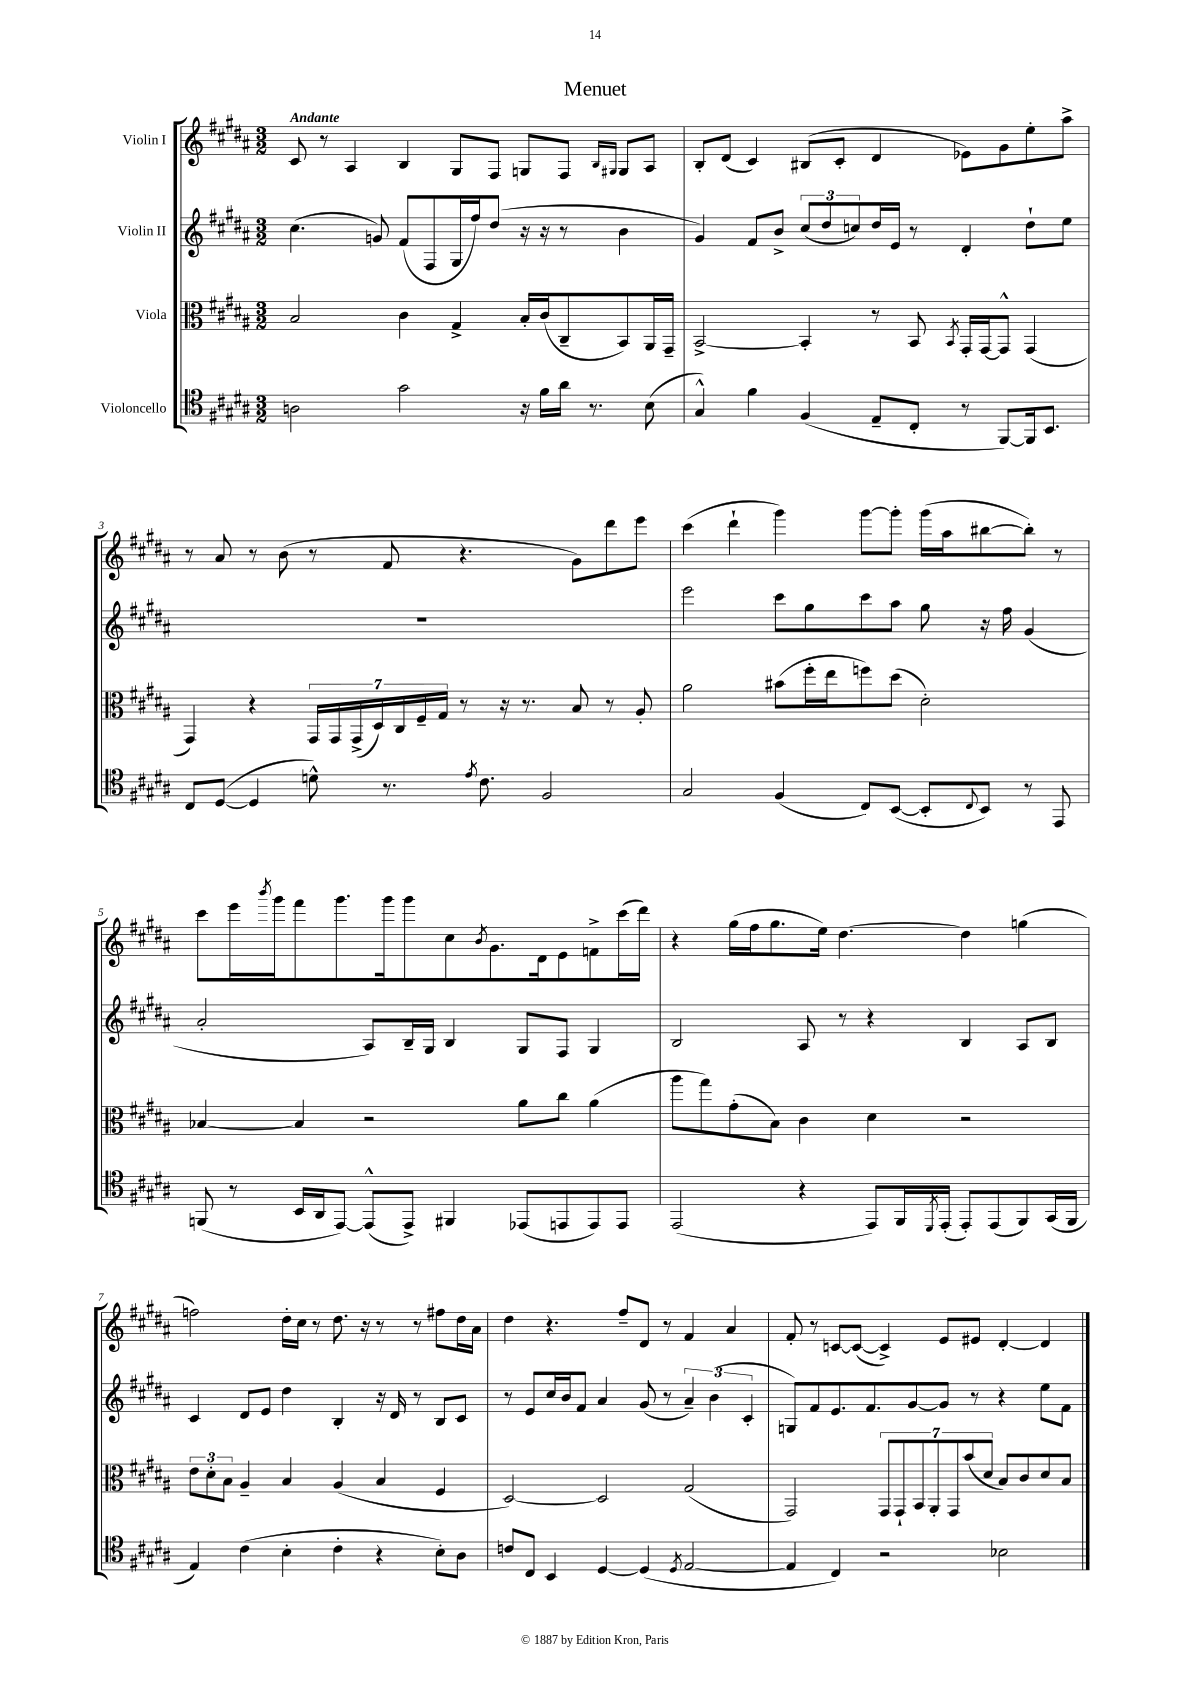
\header { title = "Menuet" }
<<
\new StaffGroup <<
\new Staff = "s0" \with { instrumentName = "Violin I" } {
    \clef treble \key b \major \numericTimeSignature \time 3/2 \tempo "Andante"
    cis'8 r8 ais4 b4 gis8 fis8 g8 fis8 \grace { b16 gis16 } gis8 ais8 |
    b8-. dis'8( cis'4) bis8( cis'8-. dis'4 ees'8) gis'8 e''8-. ais''8-> |
    r8 ais'8 r8 b'8( r8 fis'8 r4. gis'8) dis'''8 e'''8 |
    cis'''4( dis'''4-! gis'''4) gis'''8~ gis'''8-. gis'''16( ais''16 bis''8~ bis''8-.) r8 |
    cis'''8 e'''16 \acciaccatura { b'''8 } gis'''16 fis'''8 gis'''8. gis'''16 gis'''8 cis''8 \acciaccatura { b'8 } gis'8. dis'16 e'8 f'8-> cis'''16( dis'''16) |
    r4 gis''16( fis''16 gis''8. e''16) dis''4.~ dis''4 g''4( |
    f''2) dis''16-. cis''16 r8 dis''8. r16 r8 r8 fis''8 dis''16 ais'16 |
    dis''4 r4. fis''8-- dis'8 r8 fis'4 ais'4 |
    fis'8-. r8 c'8~ c'8~( c'4->) e'8 eis'8 dis'4~-. dis'4 \bar "|." |
}
\new Staff = "s1" \with { instrumentName = "Violin II" } {
    \clef treble \key b \major \numericTimeSignature \time 3/2
    cis''4.( g'8) fis'8( fis8 gis16 fis''16) dis''8( r16 r16 r8 b'4 |
    gis'4) fis'8 b'8-> \tuplet 3/2 { cis''8( dis''8 c''8) } dis''16 e'16 r8 dis'4-. dis''8-! e''8 |
    R1. |
    e'''2 cis'''8 gis''8 cis'''8 ais''8 gis''8 r16 fis''16 gis'4( |
    ais'2-. ais8) b16-- gis16 b4 gis8 fis8 gis4 |
    b2 ais8 r8 r4 b4 ais8 b8 |
    cis'4 dis'8 e'8 dis''4 b4-. r16 dis'16 r8 b8 cis'8 |
    r8 e'8 cis''16 b'16 fis'8 ais'4 gis'8( r8 \tuplet 3/2 { ais'4--) b'4( cis'4-. } |
    g8) fis'8 e'8. fis'8. gis'8~ gis'8 r8 r4 e''8 fis'8 \bar "|." |
}
\new Staff = "s2" \with { instrumentName = "Viola" } {
    \clef alto \key b \major \numericTimeSignature \time 3/2
    b2 cis'4 gis4-> b16-. cis'16( cis8-- b,8) ais,16 gis,16-- |
    b,2~-> b,4-. r8 b,8 \acciaccatura { b,8 } gis,16-. gis,16~ gis,8-^ gis,4( |
    gis,4) r4 \tuplet 7/4 { gis,16 gis,16 gis,16->( dis16) cis16 fis16-- gis16 } r8 r16 r8. b8 r8 ais8-. |
    ais'2 bis'8( fis''16-. e''16 f''8) dis''8( dis'2-.) |
    bes4~ bes4 r2 ais'8 cis''8 ais'4( |
    ais''8 gis''8) gis'8-.( b8) cis'4 dis'4 r2 |
    \tuplet 3/2 { e'8 dis'8-. b8 } ais4-- b4 ais4( b4 fis4 |
    dis2~) dis2 gis2( |
    gis,2) \tuplet 7/4 { gis,8 gis,8-! b,8 ais,8-. gis,8 b'8( dis'8 } b8) cis'8 dis'8 b8 \bar "|." |
}
\new Staff = "s3" \with { instrumentName = "Violoncello" } {
    \clef tenor \key b \major \numericTimeSignature \time 3/2
    a2 gis'2 r16 fis'16 ais'16 r8. b8( |
    gis4-^) fis'4 fis4( e8-- cis8-. r8 fis,8~) fis,16 b,8. |
    cis8 dis8~( dis4 d'8-^) r8. \acciaccatura { e'8 } cis'8. fis2 |
    gis2 fis4( cis8) b,8~( b,8-. \appoggiatura { cis8 } b,8) r8 e,8 |
    f,8( r8 b,16 ais,16 e,8~) e,8-^( e,8->) fis,4 ees,8( e,8 e,8) e,8 |
    e,2( r4 e,8) fis,16 \acciaccatura { dis,8 } e,16-.( e,8-.) e,8( fis,8) gis,16( fis,16 |
    e4) cis'4( b4-. cis'4-. r4 b8-.) ais8 |
    c'8 cis8 b,4 dis4~ dis4( \acciaccatura { dis8 } e2~ |
    e4 cis4) r2 bes2 \bar "|." |
}
>>
>>
